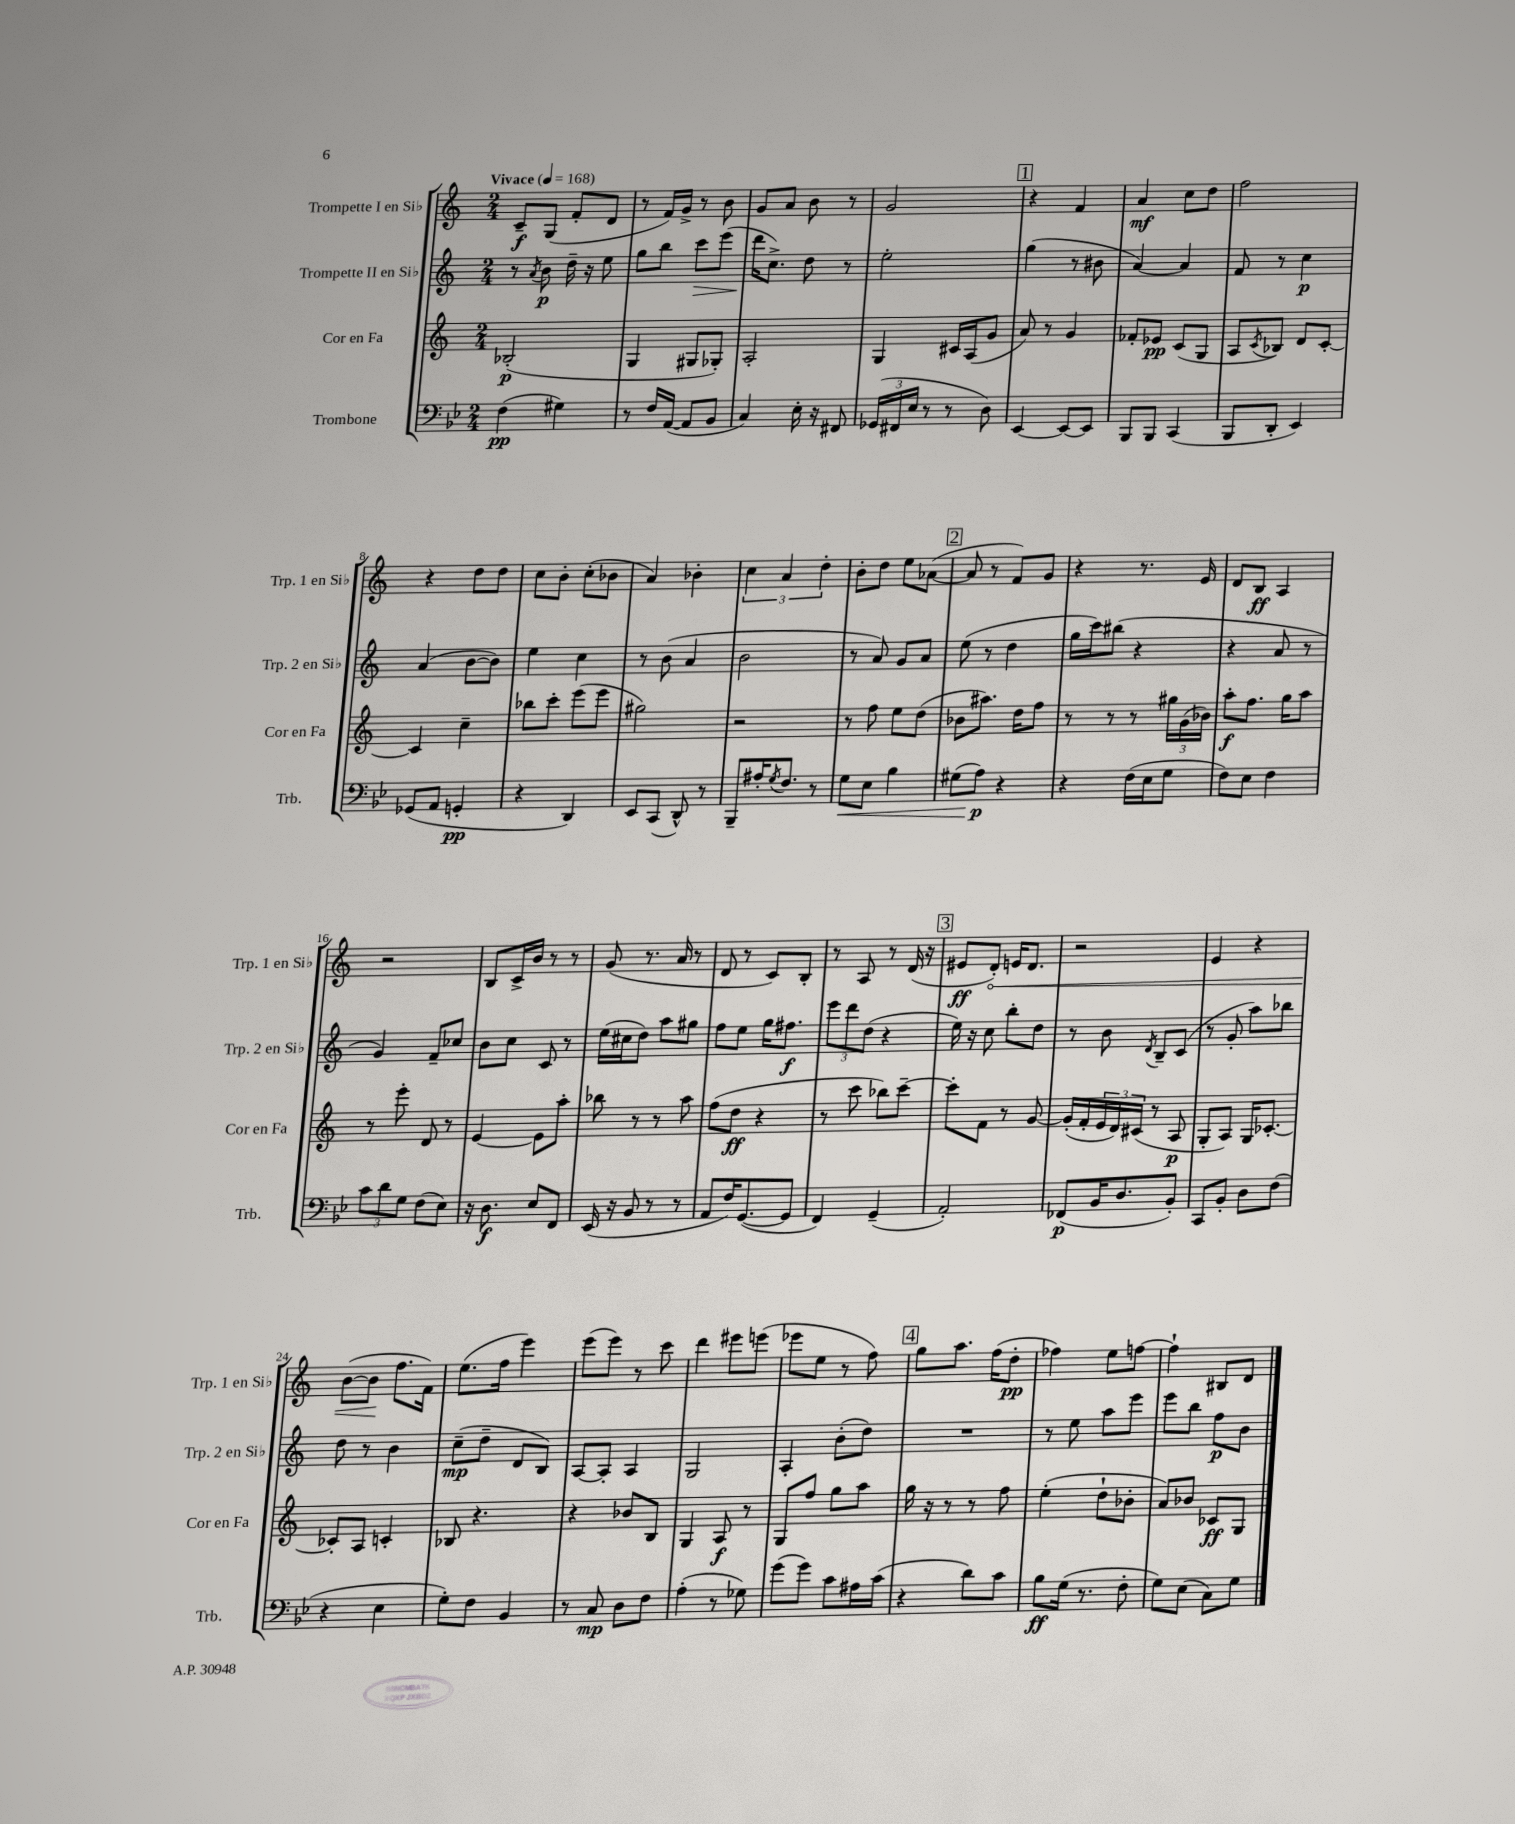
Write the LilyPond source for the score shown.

<<
\new StaffGroup <<
\new Staff = "s0" \with { instrumentName = "Trompette I en Sib" shortInstrumentName = "Trp. 1 en Sib" } {
    \clef treble \key c \major \numericTimeSignature \time 2/4 \tempo "Vivace" 4 = 168
    c'8--\f g8( f'8-. d'8 |
    r8 f'16) g'16-> r8 b'8 |
    g'8 a'8 b'8 r8 |
    g'2 |
    \mark \markup { \box "1" } r4 f'4 |
    a'4\mf c''8 d''8 |
    f''2 |
    r4 d''8 d''8 |
    c''8 b'8-. c''8-.( bes'8 |
    a'4) bes'4-. |
    \tuplet 3/2 { c''4 a'4 d''4-. } |
    b'8-. d''8 e''8 aes'8~( |
    \mark \markup { \box "2" } aes'8 r8 f'8) g'8 |
    r4 r8. e'16 |
    d'8 b8\ff a4 |
    r2 |
    b8 c'16-> b'16 r8 r8 |
    g'8( r8. a'16 r8 |
    d'8 r8 c'8) b8-. |
    r8 a8 r8 d'16( r16 |
    \mark \markup { \box "3" } eis'8\ff \once \override Hairpin.circled-tip = ##t d'8-.\<) e'16 d'8. |
    r2 |
    e'4 r4 |
    b'8~( b'8\! f''8. f'16) |
    e''8.( f''16 e'''4) |
    e'''8( e'''8) r8 c'''8 |
    d'''4 eis'''8 e'''8( |
    ees'''8 e''8 r8 f''8) |
    \mark \markup { \box "4" } g''8 a''8. f''16( d''8-.\pp |
    fes''4) e''8 f''8~ |
    f''4-! bis8 d'8 \bar "|." |
}
\new Staff = "s1" \with { instrumentName = "Trompette II en Sib" shortInstrumentName = "Trp. 2 en Sib" } {
    \clef treble \key c \major \numericTimeSignature \time 2/4
    r8 \acciaccatura { a'8 } b'8\p d''16-- r16 e''8 |
    g''8 b''8 c'''8\> e'''8( |
    d'''16\! c''8.->) d''8 r8 |
    e''2-. |
    \mark \markup { \box "1" } g''4( r8 bis'8 |
    a'4~) a'4 |
    f'8 r8 c''4\p |
    a'4( b'8~ b'8) |
    e''4 c''4 |
    r8 b'8( a'4 |
    b'2 |
    r8 a'8) g'8 a'8 |
    \mark \markup { \box "2" } e''8( r8 d''4 |
    g''16 c'''16) bis''8( r4 |
    r4 a'8 r8 |
    g'4) f'8-- ces''8 |
    b'8 c''8 c'8 r8 |
    e''16( cis''16 d''8) a''8 gis''8 |
    f''8 e''8 g''16 fis''8.\f |
    \tuplet 3/2 { e'''8 d'''8 d''8( } r4 |
    \mark \markup { \box "3" } e''16) r16 c''8 b''8-. d''8 |
    r8 b'8 \acciaccatura { d'8 } b8-- c'8( |
    r8 g'8-. a''8) bes''8 |
    d''8 r8 b'4 |
    c''8--\mp( d''8-- d'8 b8) |
    a8~ a8-. a4 |
    g2 |
    a4-. b'8-.( d''8) |
    \mark \markup { \box "4" } R2 |
    r8 e''8 a''8 e'''8 |
    e'''8 b''8 f''8\p b'8 \bar "|." |
}
\new Staff = "s2" \with { instrumentName = "Cor en Fa" shortInstrumentName = "Cor en Fa" } {
    \clef treble \key c \major \numericTimeSignature \time 2/4
    bes2-.\p( |
    g4 gis8 ges8-.) |
    a2-. |
    g4 cis'16 a16( g'8 |
    \mark \markup { \box "1" } a'8) r8 g'4 |
    fes'8-. ees'8\pp c'8( g8 |
    a8 \acciaccatura { c'8 } bes8) d'8 c'8~-. |
    c'4 c''4-- |
    bes''8 c'''8-. e'''8( e'''8 |
    gis''2) |
    r2 |
    r8 f''8 e''8 d''8( |
    \mark \markup { \box "2" } bes'8 ais''8.) d''16 f''8 |
    r8 r8 r8 \tuplet 3/2 { gis''16 g'16( bes'16) } |
    a''8-.\f f''8. g''16 a''8 |
    r8 e'''8-. d'8 r8 |
    e'4~ e'8 a''8-. |
    bes''8 r8 r8 a''8 |
    f''8( d''8\ff r4 |
    r8 c'''8 bes''8) c'''8~-- |
    \mark \markup { \box "3" } c'''8-. f'8 r8 g'8~ |
    g'16-.( f'16-. \tuplet 3/2 { e'16 d'16) cis'16( } r8 a8\p |
    g8-. a8) g16 ces'8.~-. |
    ces'8-. a8 c'4-. |
    bes8 r4. |
    r4 bes'8 b8 |
    g4 a8\f r8 |
    g8 f''8 g''8 a''8 |
    \mark \markup { \box "4" } g''16 r16 r8 r8 f''8 |
    e''4-.( d''8-! bes'8-. |
    a'8) bes'8 ces'8\ff g8 \bar "|." |
}
\new Staff = "s3" \with { instrumentName = "Trombone" shortInstrumentName = "Trb." } {
    \clef bass \key bes \major \numericTimeSignature \time 2/4
    f4\pp( gis4) |
    r8 f16 a,16~( a,8 bes,8 |
    c4) ees16-. r16 fis,8 |
    \tuplet 3/2 { ges,16( fis,16 ees16 } r8 r8 d8) |
    \mark \markup { \box "1" } ees,4~ ees,8~ ees,8 |
    bes,,8 bes,,8 c,4( |
    bes,,8 d,8-. ees,4) |
    ges,8( a,8 g,4-.\pp |
    r4 d,4) |
    ees,8 c,8( d,8-^) r8 |
    bes,,8-- ais16-. \acciaccatura { g8 } f8. r8 |
    g8\< ees8 bes4 |
    \mark \markup { \box "2" } gis8( a8\p\!) r4 |
    r4 f16( ees16 g8 |
    f8) ees8 f4 |
    \tuplet 3/2 { c'8 d'8 g8 } f8( ees8) |
    r16 d8.\f ees8 f,8 |
    ees,16( r16 bes,8 r8 r8 |
    a,8 f16) g,8.~( g,8 |
    f,4) g,4--( |
    \mark \markup { \box "3" } a,2-.) |
    fes,8\p( bes,16 d8. bes,8-.) |
    c,8 bes,8-. d8 f8( |
    r4 ees4 |
    g8-.) f8 bes,4 |
    r8 c8\mp d8 f8 |
    a4-.( r8 ges8) |
    g'8( g'8) c'8 ais16 c'16( |
    \mark \markup { \box "4" } r4 d'8) c'8 |
    bes8\ff g16( r8. f8-. |
    g8) ees8( c8) g8 \bar "|." |
}
>>
>>
